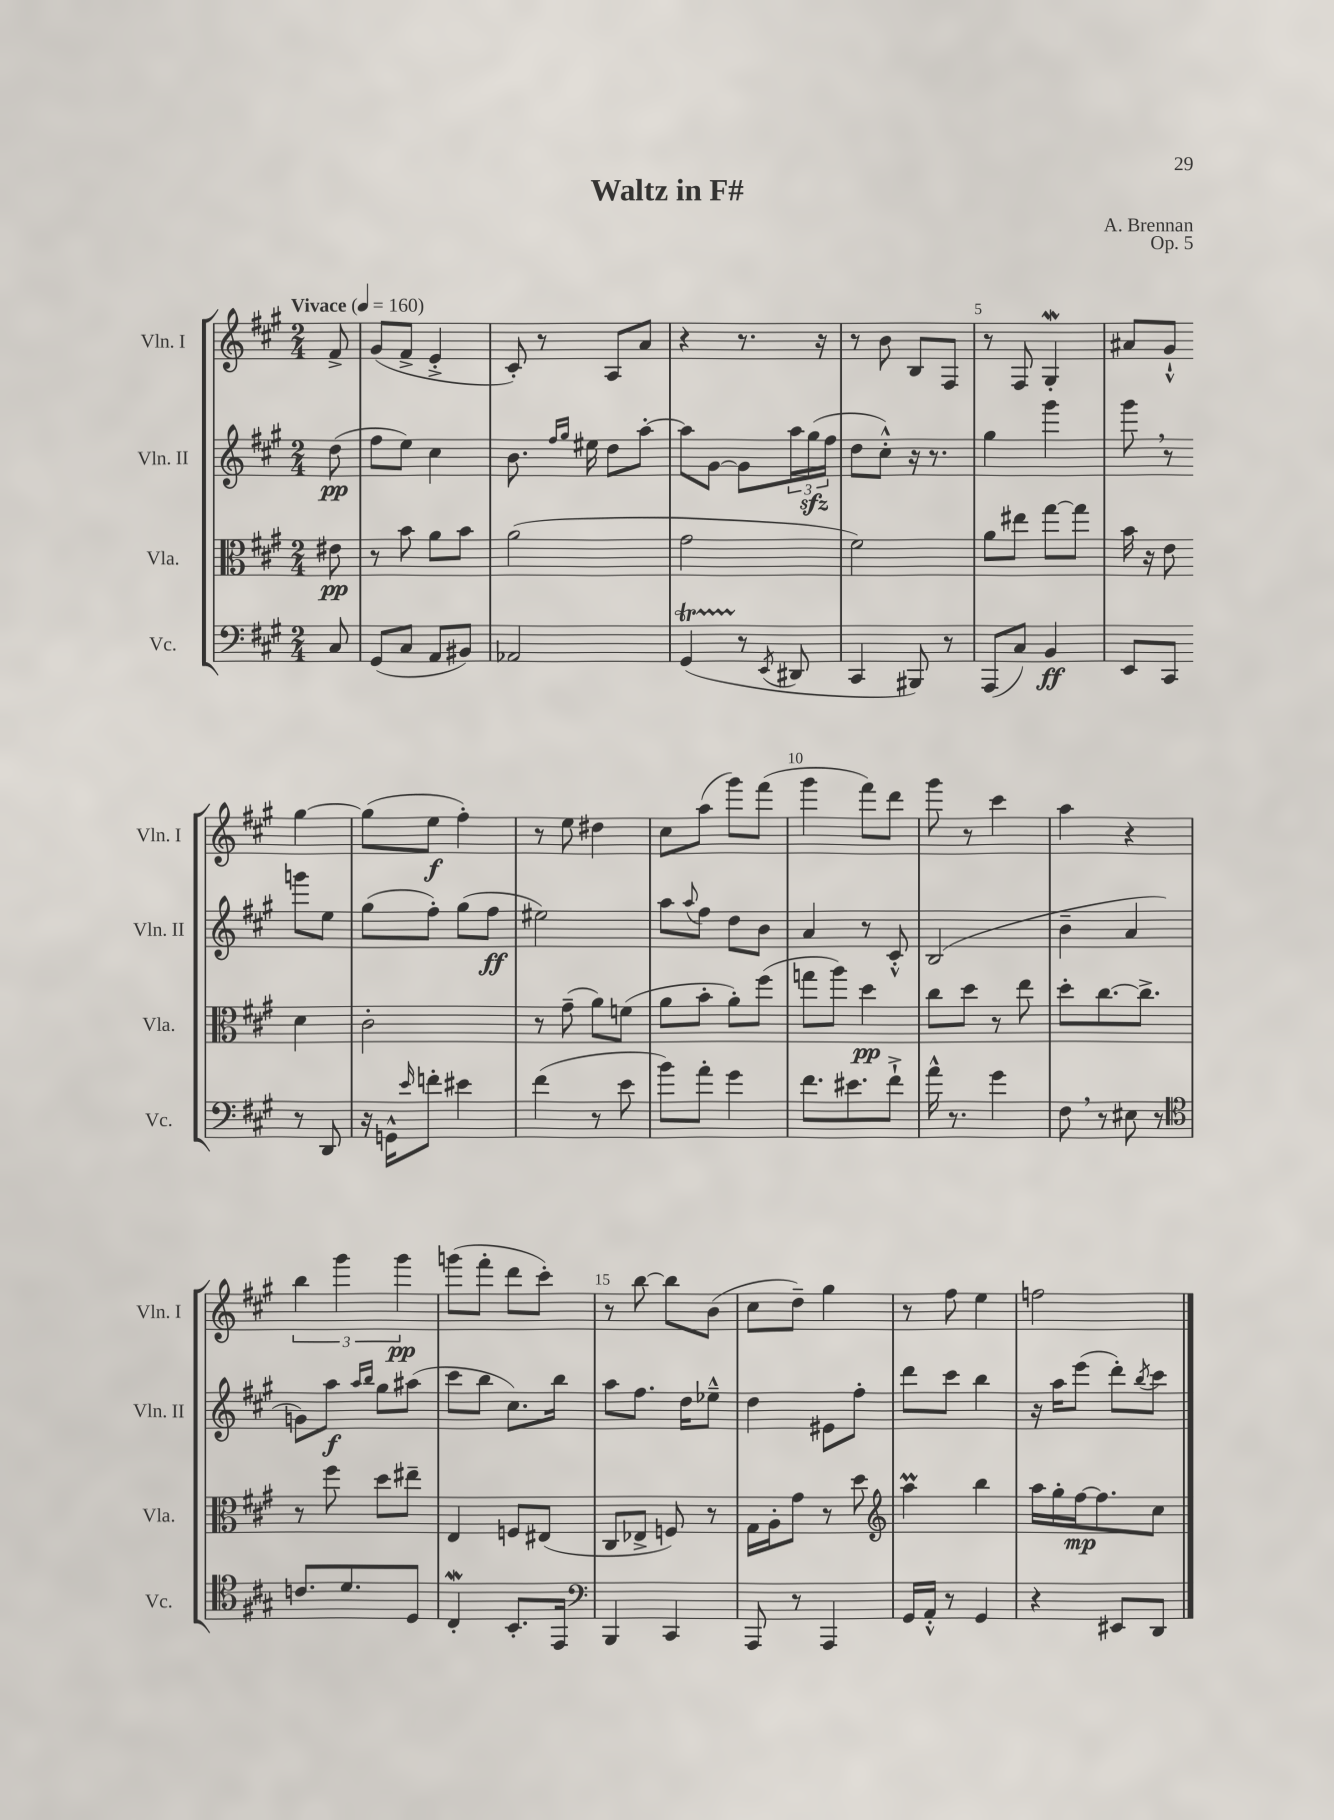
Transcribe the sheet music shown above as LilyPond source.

\header { title = "Waltz in F#" composer = "A. Brennan" opus = "Op. 5" }
<<
\new StaffGroup <<
\new Staff = "s0" \with { instrumentName = "Vln. I" shortInstrumentName = "Vln. I" } {
    \clef treble \key a \major \numericTimeSignature \time 2/4 \partial 8 \tempo "Vivace" 4 = 160
    fis'8-> |
    gis'8( fis'8-> e'4-.-> |
    cis'8-.) r8 a8 a'8 |
    r4 r8. r16 |
    r8 b'8 b8 fis8 |
    r8 fis8 gis4-.\mordent |
    ais'8 gis'8-!-^ gis''4~ |
    gis''8( e''8\f fis''4-.) |
    r8 e''8 dis''4 |
    cis''8 a''8( gis'''8) fis'''8( |
    gis'''4 fis'''8) d'''8 |
    gis'''8 r8 cis'''4 |
    a''4 r4 |
    \tuplet 3/2 { b''4 gis'''4 gis'''4\pp } |
    g'''8( fis'''8-. d'''8 cis'''8-.) |
    r8 b''8~ b''8 b'8( |
    cis''8 d''8--) gis''4 |
    r8 fis''8 e''4 |
    f''2 \bar "|." |
}
\new Staff = "s1" \with { instrumentName = "Vln. II" shortInstrumentName = "Vln. II" } {
    \clef treble \key a \major \numericTimeSignature \time 2/4 \partial 8
    d''8\pp( |
    fis''8 e''8) cis''4 |
    b'8. \grace { fis''16 gis''16 } eis''16 d''8 a''8~-. |
    a''8 gis'8~ gis'8 \tuplet 3/2 { a''16 gis''16\sfz( fis''16 } |
    d''8 cis''8-.-^) r16 r8. |
    gis''4 gis'''4 |
    gis'''8 \breathe r8 g'''8 e''8 |
    gis''8( fis''8-.) gis''8( fis''8\ff |
    eis''2) |
    a''8 \appoggiatura { a''8 } fis''8 d''8 b'8 |
    a'4 r8 cis'8-.-^ |
    b2( |
    b'4-- a'4 |
    g'8) a''8\f \grace { a''16 b''16 } gis''8 ais''8( |
    cis'''8 b''8 cis''8.) b''16 |
    a''8 fis''8. d''16 ees''8---^ |
    d''4 eis'8 fis''8-. |
    d'''8 cis'''8 b''4 |
    r16 a''16 e'''8( d'''8-.) \acciaccatura { b''8 } cis'''8 \bar "|." |
}
\new Staff = "s2" \with { instrumentName = "Vla." shortInstrumentName = "Vla." } {
    \clef alto \key a \major \numericTimeSignature \time 2/4 \partial 8
    eis'8\pp |
    r8 b'8 a'8 b'8 |
    a'2( |
    gis'2 |
    fis'2) |
    a'8 eis''8 gis''8~ gis''8 |
    b'16 r16 e'8 d'4 |
    cis'2-. |
    r8 gis'8--( a'8) f'8( |
    a'8 b'8-. a'8-.) fis''8( |
    g''8 a''8) d''4\pp |
    cis''8 d''8 r8 e''8 |
    d''8-. cis''8.~ cis''8.-> |
    r8 fis''8 d''8 eis''8-- |
    e4 f8 eis8( |
    cis8 ees8-> f8) r8 |
    gis16 a16-. gis'8 r8 d''8 |
    \clef treble a''4\prall b''4 |
    a''16 gis''16-. fis''16~\mp fis''8. cis''8 \bar "|." |
}
\new Staff = "s3" \with { instrumentName = "Vc." shortInstrumentName = "Vc." } {
    \clef bass \key a \major \numericTimeSignature \time 2/4 \partial 8
    cis8 |
    gis,8( cis8 a,8 bis,8) |
    aes,2 |
    gis,4\startTrillSpan( r8\stopTrillSpan \acciaccatura { e,8 } dis,8 |
    cis,4 bis,,8) r8 |
    a,,8( cis8) b,4\ff |
    e,8 cis,8 r8 d,8 |
    r16 g,16-^ \grace { e'16 } f'8-. eis'4 |
    fis'4( r8 e'8 |
    b'8) a'8-. gis'4 |
    fis'8. eis'8. fis'8-!-> |
    a'16-^ r8. gis'4 |
    fis8 \breathe r8 eis8 r8 |
    \clef tenor c'8. d'8. d8 |
    cis4-.\mordent b,8.-. e,16 |
    \clef bass b,,4 cis,4 |
    a,,8 r8 a,,4 |
    gis,16 a,16-.-^ r8 gis,4 |
    r4 eis,8 d,8 \bar "|." |
}
>>
>>
\layout { \context { \Score \override BarNumber.break-visibility = ##(#f #t #t) barNumberVisibility = #(every-nth-bar-number-visible 5) } }
